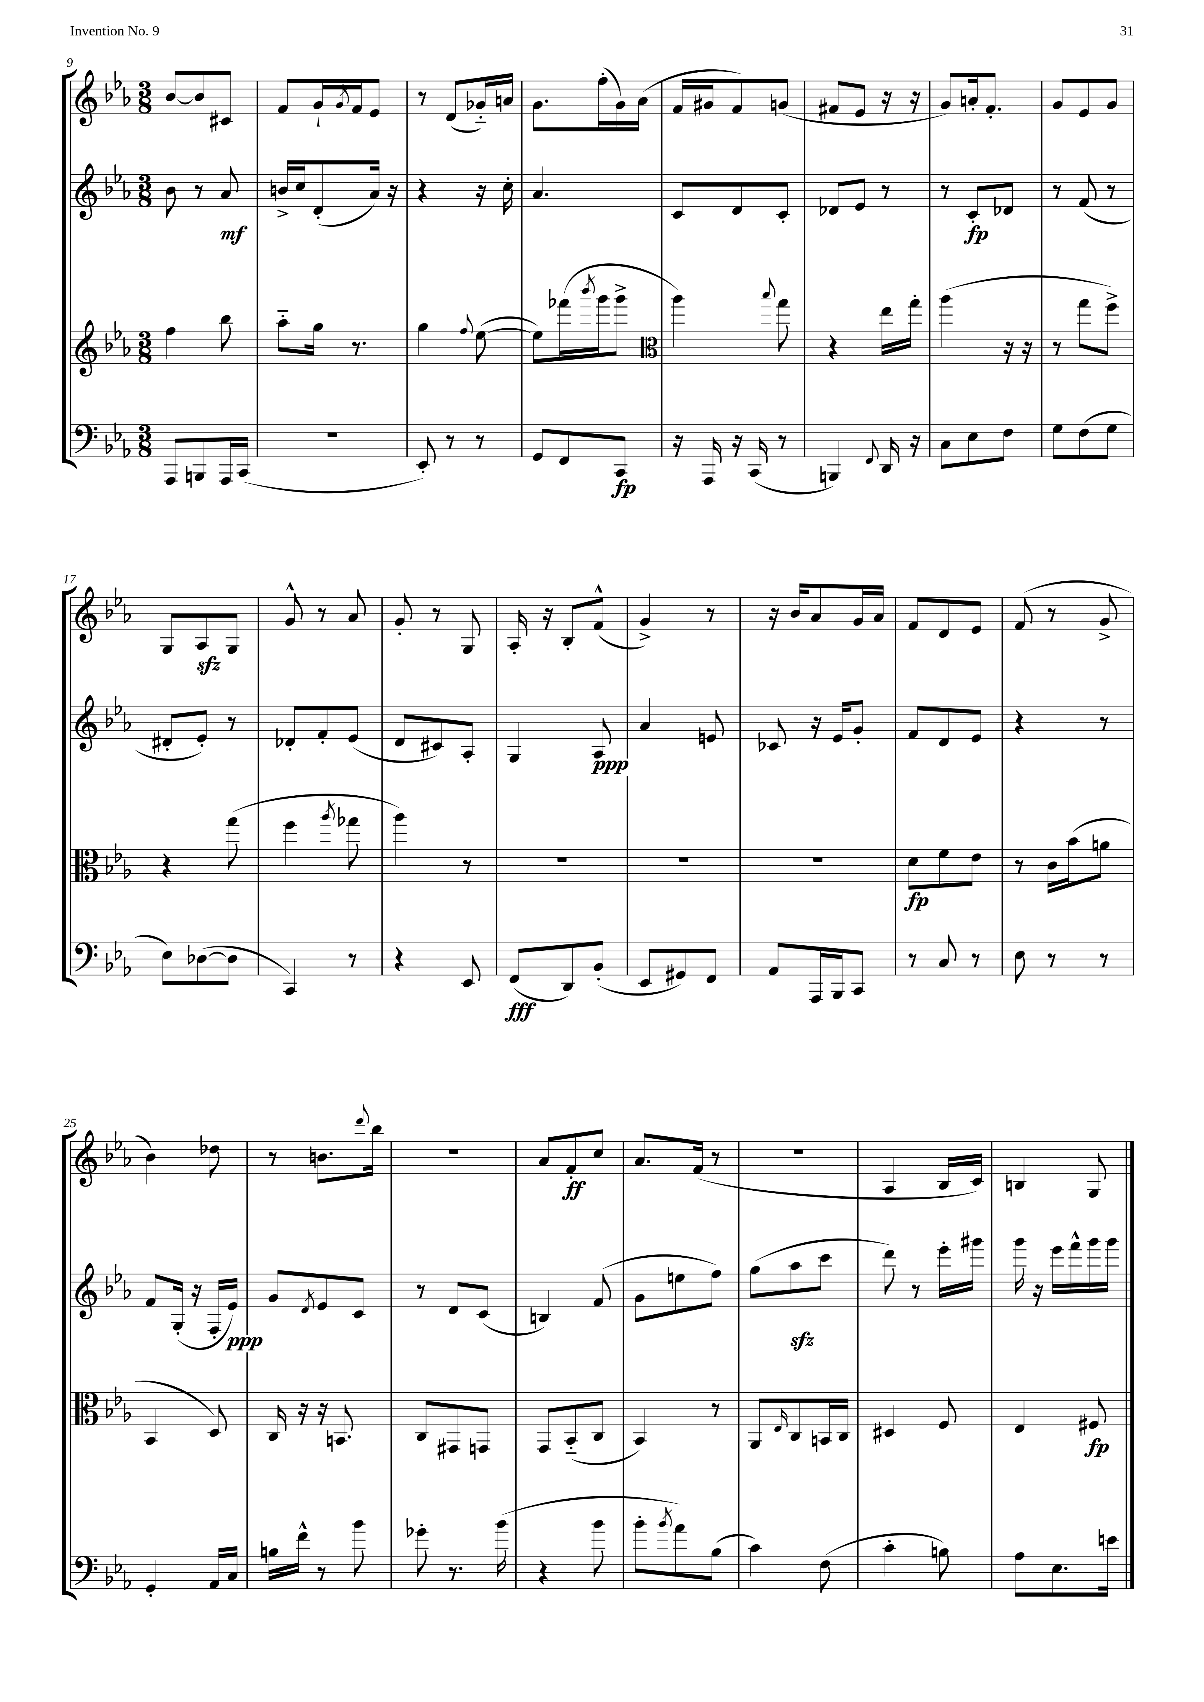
<<
\new StaffGroup <<
\new Staff = "s0" {
    \clef treble \key ees \major \numericTimeSignature \time 3/8
    bes'8~ bes'8 cis'8 |
    f'8 g'16-! \acciaccatura { g'8 } f'16 ees'8 |
    r8 d'8( ges'16-_) a'16 |
    g'8. f''16-.( g'16) aes'16( |
    f'16 gis'16 f'8) g'8( |
    fis'8 ees'8 r16 r16 |
    g'8) a'16-. f'8.-. |
    g'8 ees'8 g'8 |
    g8 aes8\sfz g8 |
    g'8-^ r8 aes'8 |
    g'8-. r8 g8 |
    aes16-. r16 bes8-. f'8-^( |
    g'4->) r8 |
    r16 bes'16 aes'8 g'16 aes'16 |
    f'8 d'8 ees'8 |
    f'8( r8 g'8-> |
    bes'4) des''8 |
    r8 b'8. \appoggiatura { d'''8 } bes''16 |
    R4. |
    aes'8 f'8-.\ff c''8 |
    aes'8. f'16( r8 |
    R4. |
    aes4 bes16 c'16) |
    b4 g8 \bar "|." |
}
\new Staff = "s1" {
    \clef treble \key ees \major \numericTimeSignature \time 3/8
    bes'8 r8 aes'8\mf |
    b'16-> c''16 d'8-.( aes'16) r16 |
    r4 r16 c''16-. |
    aes'4. |
    c'8 d'8 c'8-. |
    des'8 ees'8 r8 |
    r8 c'8-.\fp des'8 |
    r8 f'8( r8 |
    dis'8-. ees'8-.) r8 |
    des'8-. f'8-. ees'8( |
    d'8 cis'8) aes8-. |
    g4 aes8\ppp |
    aes'4 e'8 |
    ces'8 r16 ees'16 g'8-. |
    f'8 d'8 ees'8 |
    r4 r8 |
    f'8 g16-.( r16 f16-. ees'16\ppp) |
    g'8 \acciaccatura { d'8 } ees'8 c'8 |
    r8 d'8 c'8( |
    b4) f'8( |
    g'8 e''8 f''8) |
    g''8( aes''8\sfz c'''8 |
    d'''8) r8 ees'''16-. gis'''16 |
    g'''16 r16 ees'''16 f'''16-^ g'''16 g'''16 \bar "|." |
}
\new Staff = "s2" {
    \clef treble \key ees \major \numericTimeSignature \time 3/8
    f''4 bes''8 |
    aes''8-_ g''16 r8. |
    g''4 \appoggiatura { f''8 } ees''8~( |
    ees''8) fes'''16( \acciaccatura { bes'''8 } g'''16 g'''8-> |
    \clef alto aes''4) \appoggiatura { bes''8 } g''8 |
    r4 ees''16 g''16-. |
    aes''4( r16 r16 |
    r8 g''8 f''8->) |
    r4 g''8( |
    f''4 \acciaccatura { aes''8 } ges''8 |
    aes''4) r8 |
    R4. |
    R4. |
    R4. |
    d'8\fp f'8 ees'8 |
    r8 c'16 bes'16( a'8 |
    bes,4 d8) |
    c16 r16 r16 b,8. |
    c8 gis,8 g,8 |
    g,8 bes,8-_( c8 |
    bes,4) r8 |
    aes,8 \grace { ees16 } c8 b,16 c16 |
    dis4 f8 |
    ees4 fis8\fp \bar "|." |
}
\new Staff = "s3" {
    \clef bass \key ees \major \numericTimeSignature \time 3/8
    aes,,8 b,,8 aes,,16 c,16( |
    R4. |
    ees,8-.) r8 r8 |
    g,8 f,8 c,8\fp |
    r16 aes,,16 r16 c,16( r8 |
    b,,4) \appoggiatura { f,8 } d,16 r16 |
    c8 ees8 f8 |
    g8 f8( g8 |
    ees8) des8~( des8 |
    c,4) r8 |
    r4 ees,8 |
    f,8\fff( d,8) bes,8-.( |
    ees,8 gis,8) f,8 |
    aes,8 aes,,16 bes,,16 c,8 |
    r8 c8 r8 |
    ees8 r8 r8 |
    g,4-. aes,16 c16 |
    b16 f'16-^ r8 bes'8 |
    ges'8-. r8. bes'16( |
    r4 bes'8 |
    bes'8-. \acciaccatura { bes'8 } aes'8) bes8( |
    c'4) f8( |
    c'4-. b8) |
    aes8 ees8. e'16 \bar "|." |
}
>>
>>
\layout { \context { \Score currentBarNumber = #9 } }
